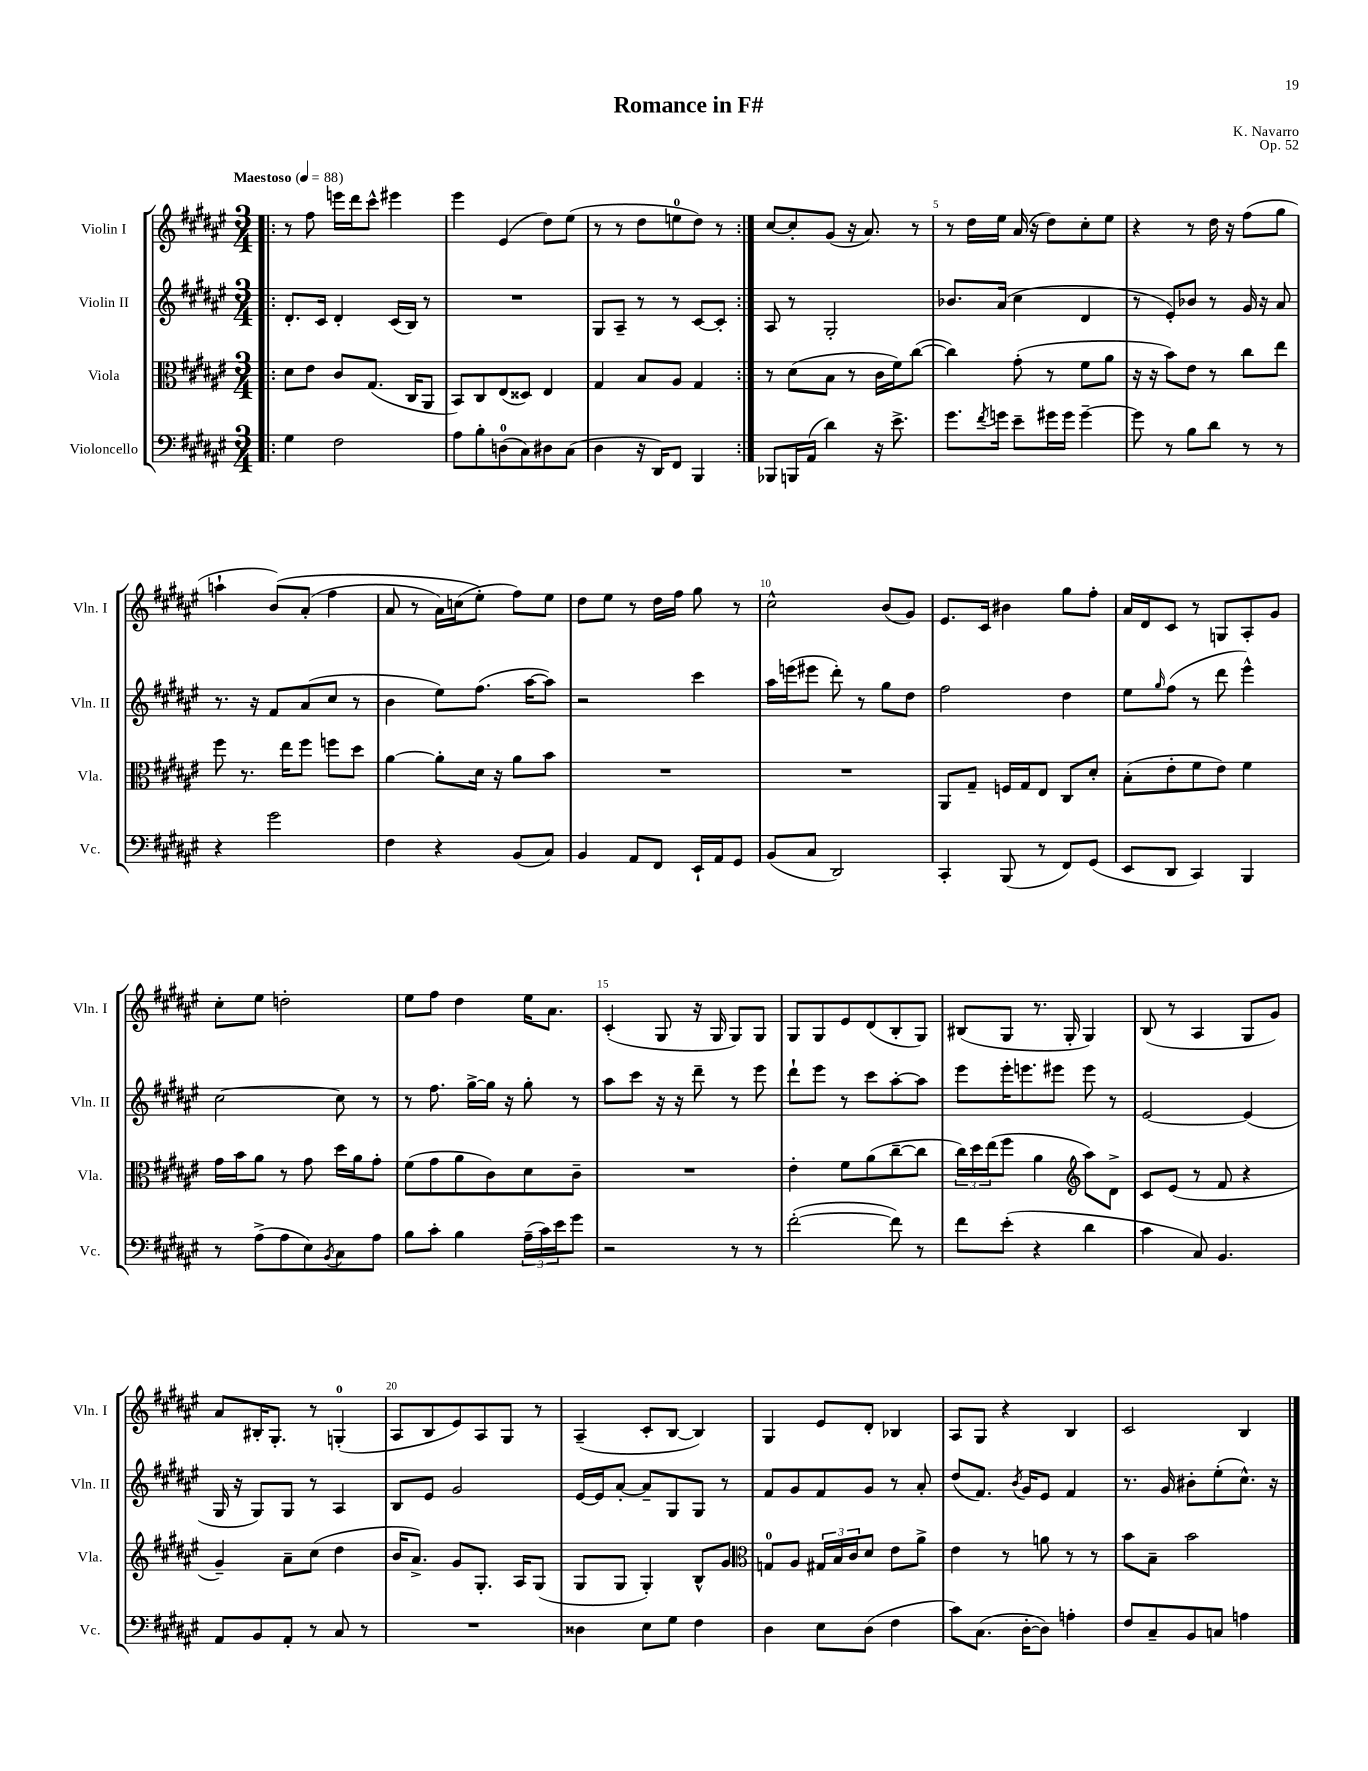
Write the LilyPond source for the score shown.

\header { title = "Romance in F#" composer = "K. Navarro" opus = "Op. 52" }
<<
\new StaffGroup <<
\new Staff = "s0" \with { instrumentName = "Violin I" shortInstrumentName = "Vln. I" } {
    \clef treble \key fis \major \numericTimeSignature \time 3/4 \tempo "Maestoso" 4 = 88
    \repeat volta 2 { \bar ".|:" r8 fis''8 e'''16 dis'''16 cis'''8-^ eis'''4 |
    eis'''4 eis'4( dis''8) eis''8( |
    r8 r8 dis''8 e''8-0 dis''8) r8 | }
    cis''8~ cis''8-. gis'8( r16 ais'8.) r8 |
    r8 dis''16 eis''16 ais'16( r16 dis''8) cis''8-. eis''8 |
    r4 r8 dis''16 r16 fis''8( gis''8 |
    a''4-! b'8)\( ais'8-.( fis''4 |
    ais'8 r8 ais'16) c''16( eis''8-.\) fis''8) eis''8 |
    dis''8 eis''8 r8 dis''16 fis''16 gis''8 r8 |
    cis''2-^ b'8( gis'8) |
    eis'8. cis'16 bis'4 gis''8 fis''8-. |
    ais'16 dis'16 cis'8 r8 g8 ais8-. gis'8 |
    cis''8-. eis''8 d''2-. |
    eis''8 fis''8 dis''4 eis''16 ais'8. |
    cis'4-.( gis8 r16 gis16 gis8) gis8 |
    gis8 gis8 eis'8 dis'8( b8-. gis8) |
    bis8( gis8 r8. gis16-. gis4) |
    b8( r8 ais4 gis8 gis'8) |
    ais'8 bis16-. gis8.-. r8 g4-0-.( |
    ais8 b8 eis'8) ais8 gis8 r8 |
    ais4--( cis'8-. b8~ b4) |
    gis4 eis'8 dis'8-. bes4 |
    ais8 gis8 r4 b4 |
    cis'2 b4 \bar "|." |
}
\new Staff = "s1" \with { instrumentName = "Violin II" shortInstrumentName = "Vln. II" } {
    \clef treble \key fis \major \numericTimeSignature \time 3/4
    \repeat volta 2 { \bar ".|:" dis'8.-. cis'16 dis'4-. cis'16( b16) r8 |
    R2. |
    gis8 ais8-- r8 r8 cis'8~ cis'8-. | }
    ais8 r8 gis2-. |
    bes'8. ais'16( cis''4 dis'4 |
    r8 eis'8-.) bes'8 r8 gis'16 r16 ais'8 |
    r8. r16 fis'8 ais'8( cis''8 r8 |
    b'4 eis''8) fis''8.( ais''16~ ais''8) |
    r2 cis'''4 |
    ais''16 e'''16( eis'''8 dis'''8-.) r8 gis''8 dis''8 |
    fis''2 dis''4 |
    eis''8 \grace { gis''16 } fis''8( r8 dis'''8 eis'''4-^) |
    cis''2~ cis''8 r8 |
    r8 fis''8. gis''16~-> gis''16 r16 gis''8-. r8 |
    ais''8 cis'''8 r16 r16 dis'''8-- r8 eis'''8 |
    dis'''8-! eis'''8 r8 cis'''8 ais''8~-. ais''8 |
    eis'''8 eis'''16-. e'''8. eis'''8 eis'''8 r8 |
    eis'2~ eis'4( |
    gis16 r16 gis8) gis8 r8 ais4 |
    b8 eis'8 gis'2 |
    eis'16~ eis'16 ais'8~-. ais'8-- gis8 gis8 r8 |
    fis'8 gis'8 fis'8 gis'8 r8 ais'8-. |
    dis''8( fis'8.) \acciaccatura { b'8 } gis'16 eis'8 fis'4 |
    r8. gis'16 bis'8-. eis''8-.( cis''8.-^) r16 \bar "|." |
}
\new Staff = "s2" \with { instrumentName = "Viola" shortInstrumentName = "Vla." } {
    \clef alto \key fis \major \numericTimeSignature \time 3/4
    \repeat volta 2 { \bar ".|:" dis'8 eis'8 cis'8 gis8.( cis16 ais,8 |
    b,8) cis8 eis8( disis8) eis4 |
    gis4 b8 ais8 gis4 | }
    r8 dis'8( b8 r8 cis'16 fis'16) cis''8~( |
    cis''4) gis'8-.( r8 fis'8 ais'8 |
    r16 r16 b'8) eis'8 r8 cis''8 eis''8 |
    fis''8 r8. eis''16 fis''8 f''8 dis''8 |
    ais'4~ ais'8-. dis'16 r16 ais'8 b'8 |
    R2. |
    R2. |
    ais,8 gis8-- f16 gis16 eis8 cis8 dis'8-. |
    b8-.( eis'8-. fis'8 eis'8) fis'4 |
    gis'16 b'16 ais'8 r8 gis'8 dis''16 ais'16 gis'8-. |
    fis'8( gis'8 ais'8 cis'8) dis'8 cis'8-- |
    R2. |
    eis'4-. fis'8 ais'8( cis''8~-- cis''8 |
    \tuplet 3/2 { cis''16) dis''16 eis''16( } fis''8 ais'4 \clef treble ais''8) dis'8-> |
    cis'8 eis'8( r8 fis'8 r4 |
    gis'4--) ais'8-- cis''8( dis''4 |
    b'16 ais'8.->) gis'8 gis8.-. ais16 gis8( |
    gis8 gis8 gis4-.) b8-^ gis'8 |
    \clef alto g8-0 ais8 \tuplet 3/2 { gis16 b16 cis'16 } dis'8 eis'8 ais'8-> |
    eis'4 r8 a'8 r8 r8 |
    b'8 b8-- b'2 \bar "|." |
}
\new Staff = "s3" \with { instrumentName = "Violoncello" shortInstrumentName = "Vc." } {
    \clef bass \key fis \major \numericTimeSignature \time 3/4
    \repeat volta 2 { \bar ".|:" gis4 fis2 |
    ais8 b8-. d8-0( cis8) dis8 cis8( |
    dis4 r16 dis,16) fis,8 b,,4 | }
    bes,,8 b,,16 ais,16( dis'4) r16 eis'8.-> |
    gis'8. \acciaccatura { fis'8 } g'16 eis'8-- gis'16 gis'16 gis'4~-- |
    gis'8 r8 b8 dis'8 r8 r8 |
    r4 gis'2 |
    fis4 r4 b,8( cis8) |
    b,4 ais,8 fis,8 eis,16-! ais,16 gis,8 |
    b,8( cis8 dis,2) |
    cis,4-. b,,8( r8 fis,8) gis,8( |
    eis,8 dis,8 cis,4) b,,4 |
    r8 ais8->( ais8 eis8) \acciaccatura { b,8 } cis8 ais8 |
    b8 cis'8-. b4 \tuplet 3/2 { ais16--( cis'16) eis'16 } gis'8 |
    r2 r8 r8 |
    fis'2~-.( fis'8) r8 |
    fis'8 eis'8-.( r4 dis'4 |
    cis'4 cis8) b,4. |
    ais,8 b,8 ais,8-. r8 cis8 r8 |
    R2. |
    disis4 eis8 gis8 fis4 |
    dis4 eis8 dis8( fis4 |
    cis'8) cis8.( dis16~-. dis8) a4-. |
    fis8 cis8-- b,8 c8 a4 \bar "|." |
}
>>
>>
\layout { \context { \Score \override BarNumber.break-visibility = ##(#f #t #t) barNumberVisibility = #(every-nth-bar-number-visible 5) } }
